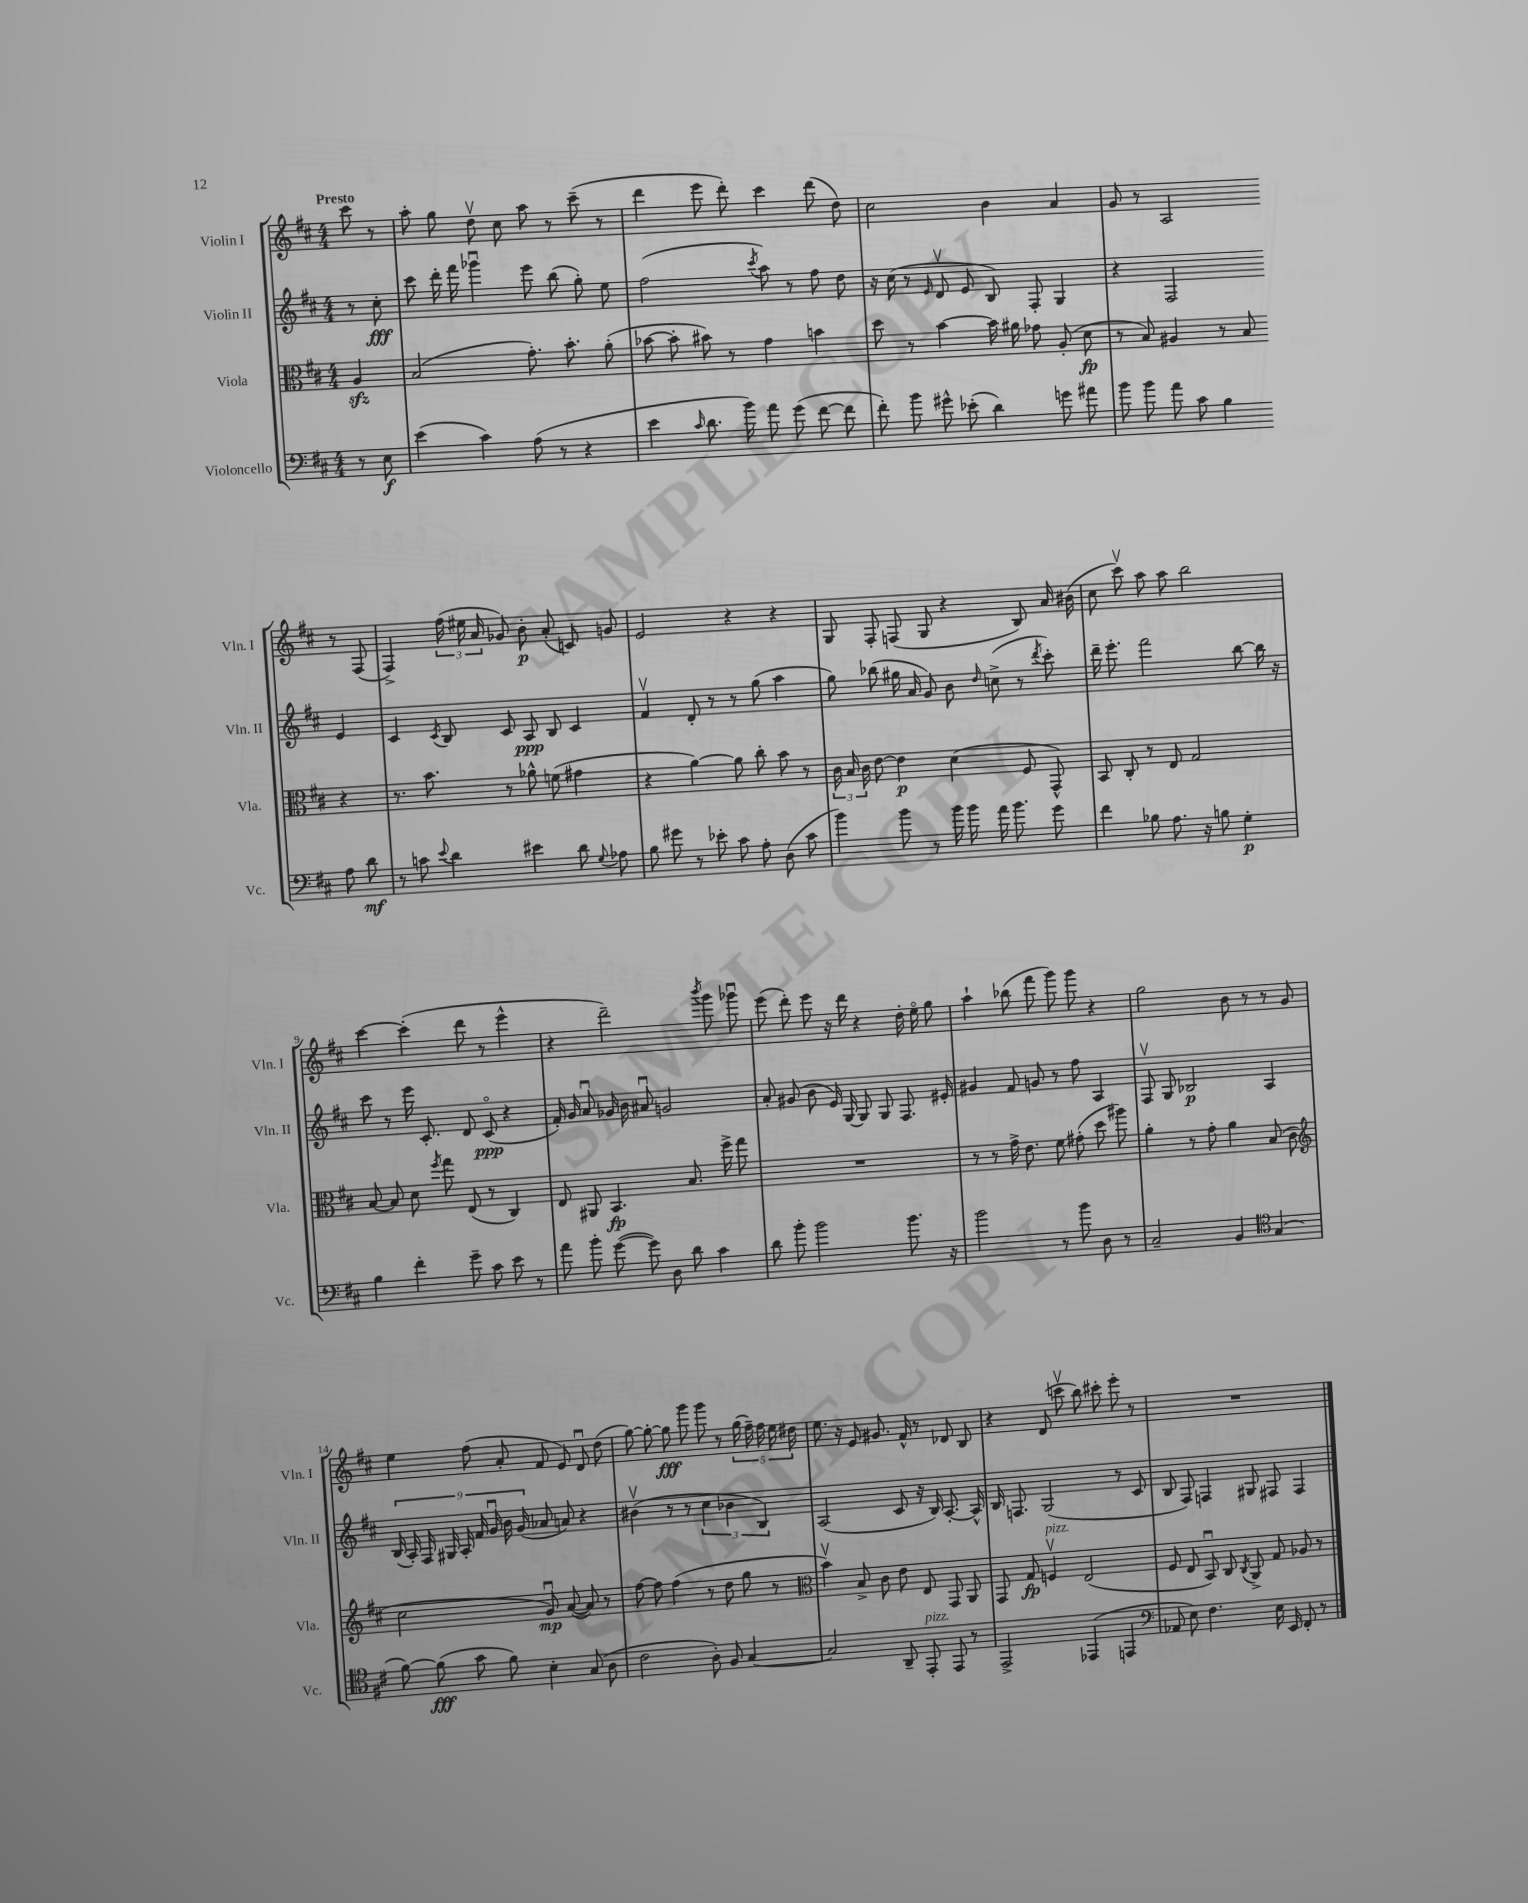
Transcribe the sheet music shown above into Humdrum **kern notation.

**kern	**dynam	**kern	**dynam	**kern	**dynam	**kern	**dynam
*part4	*part4	*part3	*part3	*part2	*part2	*part1	*part1
*staff4	*staff4	*staff3	*staff3	*staff2	*staff2	*staff1	*staff1
*I"Violoncello	*	*I"Viola	*	*I"Violin II	*	*I"Violin I	*
*I'Vc.	*	*I'Vla.	*	*I'Vln. II	*	*I'Vln. I	*
*clefF4	*	*clefC3	*	*clefG2	*	*clefG2	*
*k[f#c#]	*	*k[f#c#]	*	*k[f#c#]	*	*k[f#c#]	*
*M4/4	*	*M4/4	*	*M4/4	*	*M4/4	*
=	=	=	=	=	=	=	=
!	!	!	!	!	!	!LO:TX:a:B:t=Presto	!
8r	.	4Azz/	.	8r	.	8ccc#\	.
8E\	f	.	.	8cc#'\	fff	8r	.
=1	=1	=1	=1	=1	=1	=1	=1
(4e\	.	(2B/	.	8ccc#\	.	8aa'\	.
.	.	.	.	16ddd'\	.	8gg\	.
.	.	.	.	16fff#\	.	.	.
4c#\)	.	.	.	4ggg-Xu\	.	8ddv\	.
.	.	.	.	.	.	8cc#\	.
(8A\	.	8.g'\)	.	8eee\	.	8aa\	.
8r	.	.	.	(8bb\	.	8r	.
.	.	8.b'\	.	.	.	.	.
4r	.	.	.	8gg'\)	.	(8ccc#~\	.
.	.	(8a'\	.	8ee\	.	8r	.
=2	=2	=2	=2	=2	=2	=2	=2
4e\	.	[8b-X\	.	(2ff#\	.	4ddd\	.
.	.	8b-'\]	.	.	.	.	.
16qqc#/	.	.	.	.	.	.	.
8.d\	.	8b#X\)	.	.	.	8eee\	.
.	.	8r	.	.	.	8ddd'\)	.
16b\)	.	.	.	.	.	.	.
.	.	.	.	8qccc#/	.	.	.
8a\	.	4g\	.	8aa\)	.	4ccc#\	.
(8g\	.	.	.	8r	.	.	.
[8f#\	.	4bn\	.	8ff#\	.	(8ddd\	.
8f#\]	.	.	.	8dd\	.	8dd\)	.
=3	=3	=3	=3	=3	=3	=3	=3
8f#'\)	.	8dd\	.	16r	.	2cc#\	.
.	.	.	.	(16cc#\	.	.	.
8b\	.	8r	.	8r	.	.	.
.	.	.	.	16qqe/	.	.	.
8g#X^^\	.	[4b\	.	8dv/	.	.	.
(8e-X'\	.	.	.	8e/	.	.	.
4d\)	.	16b\]	.	8B/)	.	4b\	.
.	.	16a#X\	.	.	.	.	.
.	.	8g-X\	.	8F#'/	.	.	.
8gn\	.	(8A'/	.	4G/	.	4a/	.
8a#X\	.	8d\	fp	.	.	.	.
=4	=4	=4	=4	=4	=4	=4	=4
8b\	.	8r	.	4r	.	8g/	.
8b\	.	8B/)	.	.	.	8r	.
8a\	.	4A#X/	.	2F#/	.	2A/	.
8c#\	.	.	.	.	.	.	.
4B\	.	8r	.	.	.	.	.
.	.	8B/	.	.	.	.	.
8A\	.	4r	.	4e/	.	8r	.
8d\	mf	.	.	.	.	(8F#/	.
!!LO:LB:g=z
=5	=5	=5	=5	=5	=5	=5	=5
8r	.	8.r	.	4c#/	.	4F#^/)	.
8cn\	.	.	.	.	.	.	.
.	.	8.b\	.	.	.	.	.
8qqe/	.	.	.	8qc#/	.	.	.
4d\	.	.	.	8B/	.	(24ff#\	.
.	.	.	.	.	.	24ee#X\	.
.	.	.	.	.	.	24a/	.
.	.	8r	.	8c#/	.	8g-X/)	.
4e#X\	.	8a-X^^\	.	8A/	ppp	8b'\	p
.	.	(8fn\	.	8B/	.	(8a'/	.
8d\	.	4g#X\	.	4c#/	.	8cn/)	.
8qqG/	.	.	.	.	.	.	.
8A-X\	.	.	.	.	.	8gn/	.
=6	=6	=6	=6	=6	=6	=6	=6
8B\	.	4r	.	4f#v/	.	2e/	.
8g#X\	.	.	.	.	.	.	.
8r	.	[4a\)	.	8d'/	.	.	.
8e-X'\	.	.	.	8r	.	.	.
8c#\	.	8a\]	.	8r	.	4r	.
8A'\	.	8cc#'\	.	(8gg\	.	.	.
(8D\	.	8b\	.	4aa\	.	4r	.
8c#\	.	8r	.	.	.	.	.
=7	=7	=7	=7	=7	=7	=7	=7
4b\)	.	24c#\	.	8gg\)	.	8G/	.
.	.	24B/	.	.	.	.	.
.	.	24c#\	.	.	.	.	.
.	.	[8e\	.	(8bb-X\	.	8F#'/	.
8b\	.	4e\]	p	16gg#X\	.	(8Fn/	.
.	.	.	.	16a/	.	.	.
8r	.	.	.	8g/)	.	8G/	.
16b\	.	(4d\	.	8b\	.	4r	.
16b\	.	.	.	.	.	.	.
.	.	.	.	16qqdd/	.	.	.
16a\	.	.	.	(8ccn^\	.	.	.
8.b\	.	.	.	.	.	.	.
.	.	8F#/	.	8r	.	8B/)	.
.	.	.	.	8qddd/	.	.	.
8g\	.	8GG^^/)	.	8ccc#'\)	.	16a/	.
.	.	.	.	.	.	(16b#X\	.
=8	=8	=8	=8	=8	=8	=8	=8
4f#\	.	8BB/	.	16ddd~\	.	8cc#\	.
.	.	.	.	8.eee'\	.	.	.
.	.	8C#'/	.	.	.	8ccc#v\)	.
8B-X\	.	8r	.	2fff#\	.	8aa\	.
8.A\	.	8E/	.	.	.	8aa\	.
.	.	2G/	.	.	.	2bb\	.
16r	.	.	.	.	.	.	.
8Bn\	.	.	.	.	.	.	.
4G'\	p	.	.	[8bb\	.	.	.
.	.	.	.	16bb\]	.	.	.
.	.	.	.	16r	.	.	.
!!LO:LB:g=z
=9	=9	=9	=9	=9	=9	=9	=9
4B\	.	[8B/	.	8ccc#\	.	[4ccc#\	.
.	.	8B/]	.	8r	.	.	.
4f#'\	.	8d\	.	16eee\	.	(4ccc#'\]	.
.	.	.	.	8.c#'/	.	.	.
.	.	8qff#/	.	.	.	.	.
.	.	8gg\	.	.	.	.	.
8g~\	.	(8E/	.	8d/	.	8ddd\	.
8c#\	.	8r	.	(8c#/	ppp	8r	.
8e\	.	4C#/)	.	4r	.	4eee^^\	.
8r	.	.	.	.	.	.	.
=10	=10	=10	=10	=10	=10	=10	=10
8a\	.	8E/	.	16f#'/)	.	4r	.
.	.	.	.	16g/	.	.	.
8b'\	.	8AA#X/	.	8au/	.	.	.
([8g\	.	4.BB/	fp	16g-X/	.	2ddd~\)	.
.	.	.	.	16b\	.	.	.
8g\])	.	.	.	8a#Xu/	.	.	.
8D\	.	.	.	2gn/	.	.	.
8d\	.	8.B/	.	.	.	.	.
.	.	.	.	.	.	8qbbb/	.
4c#\	.	.	.	.	.	8ggg\	.
.	.	16ff#^\	.	.	.	.	.
.	.	8gg\	.	.	.	8ggg-Xu\	.
=11	=11	=11	=11	=11	=11	=11	=11
8d\	.	1r	.	8a'/	.	(8eee\	.
8b'\	.	.	.	(8g#X/	.	8ddd'\)	.
2b\	.	.	.	8b\	.	8eee\	.
.	.	.	.	16e/)	.	16r	.
.	.	.	.	[16G/	.	16ddd\	.
.	.	.	.	8G/]	.	4r	.
.	.	.	.	8G/	.	.	.
8.b\	.	.	.	8.F#/	.	16dd'\	.
.	.	.	.	.	.	16ee\	.
.	.	.	.	.	.	8gg\	.
16r	.	.	.	16e#X'/	.	.	.
=12	=12	=12	=12	=12	=12	=12	=12
2b\	.	8r	.	4g#X/	.	4aa`\	.
.	.	8r	.	.	.	.	.
.	.	16g^\	.	8f#/	.	(8bb-X\	.
.	.	8.e\	.	.	.	.	.
.	.	.	.	8gn/	.	8fff#\	.
8r	.	8f#\	.	8r	.	8ggg\)	.
8b\	.	(8g#X'\	.	8ff#\	.	8ggg\	.
8D\	.	8dd\	.	4A/	.	4r	.
8r	.	8aa#X\)	.	.	.	.	.
=13	=13	=13	=13	=13	=13	=13	=13
2C#~/	.	4a'\	.	8F#v/	.	2gg\	.
.	.	.	.	8G/	.	.	.
.	.	8r	.	2B-X/	p	.	.
.	.	8g'\	.	.	.	.	.
4BB/	.	4a\	.	.	.	8b\	.
.	.	.	.	.	.	8r	.
*clefC4	*	*	*	*	*	*	*
(4G/	.	(8B/	.	4A/	.	8r	.
.	.	8c#\	.	.	.	8g/	.
!!LO:LB:g=z
=14	=14	=14	=14	=14	=14	=14	=14
*	*	*clefG2	*	*	*	*	*
[8f#\)	.	2cc#\	.	(18B/	.	4ee\	.
.	.	.	.	18A'/)	.	.	.
.	.	.	.	18F#/	.	.	.
(8f#\]	fff	.	.	.	.	.	.
.	.	.	.	18G#X/	.	.	.
.	.	.	.	18A'/	.	.	.
8g\	.	.	.	.	.	(8ff#\	.
.	.	.	.	18f#/	.	.	.
.	.	.	.	18gu/	.	.	.
8f#\)	.	.	.	.	.	8a'/	.
.	.	.	.	18b\	.	.	.
.	.	.	.	(18g/	.	.	.
4B'\	.	8gu/)	mp	8a-X/	.	8f#/	.
.	.	([8a/	.	8an/)	.	8e/)	.
(8G/	.	8a/])	.	4r	.	8du/	.
8A\	.	8r	.	.	.	(8dd\	.
=15	=15	=15	=15	=15	=15	=15	=15
2c#\	.	[8ff#\	.	(4b#Xv\	.	[8gg\)	.
.	.	8ff#\]	.	.	.	8gg'\_	.
.	.	(4ff#\	.	8r	.	8gg\]	fff
.	.	.	.	8r	.	8ggg\	.
8A'\)	.	8r	.	6cc#\	.	8ggg\	.
8F#/	.	8dd\	.	.	.	8r	.
.	.	.	.	6b-X\	.	.	.
[4G/	.	8gg\	.	.	.	(20gg\	.
.	.	.	.	.	.	20ff#~\)	.
.	.	.	.	6B/)	.	.	.
.	.	.	.	.	.	20ff#\	.
.	.	8r	.	.	.	.	.
.	.	.	.	.	.	20ee\	.
.	.	.	.	.	.	20dd#X\	.
=16	=16	=16	=16	=16	=16	=16	=16
*	*	*clefC3	*	*	*	*	*
2G/]	.	4bv\)	.	(2A/	.	8.ee\	.
.	.	.	.	.	.	16r	.
.	.	8B^/	.	.	.	8e/	.
.	.	8c#\	.	.	.	8.g#X/	.
8AA~/	.	8e\	.	8c#/	.	.	.
.	.	.	.	.	.	16f#^^/	.
!LO:TX:a:i:t=pizz.	!	!	!	!	!	!	!
8EE'/	.	8E/	.	16r	.	8r	.
.	.	.	.	16B/)	.	.	.
8EE/	.	8GG/	.	[8.A'/	.	8d-X/	.
8r	.	8AA/	.	.	.	8B/	.
.	.	.	.	16A^^/]	.	.	.
=17	=17	=17	=17	=17	=17	=17	=17
2EE^/	.	8GG/	.	16B/	.	4r	.
.	.	.	.	8.Fn/	.	.	.
.	.	8G/	fp	.	.	.	.
!	!	!LO:TX:a:i:t=pizz.	!	!	!	!	!
.	.	4Fnv/	.	(2G/	.	(8d/	.
.	.	.	.	.	.	8cccnv\	.
(4EE-X/	.	(2E/	.	.	.	8bb\)	.
.	.	.	.	.	.	8ccc#X'\	.
4EEn/	.	.	.	8r	.	8eee'\	.
.	.	.	.	8c#/	.	8r	.
=18	=18	=18	=18	=18	=18	=18	=18
*clefF4	*	*	*	*	*	*	*
8AA-X/	.	8F#/	.	8B/	.	1r	.
8E\)	.	8E/	.	8F#/)	.	.	.
4.F#\	.	8BBu/)	.	4Fn/	.	.	.
.	.	8C#/	.	.	.	.	.
.	.	8qC#/	.	.	.	.	.
.	.	8AA^/	.	8G#X/	.	.	.
16E\	.	8G/	.	8F#X/	.	.	.
16EE/	.	.	.	.	.	.	.
8FF#'/	.	8A-X/	.	4F#/	.	.	.
8r	.	8r	.	.	.	.	.
==	==	==	==	==	==	==	==
*-	*-	*-	*-	*-	*-	*-	*-
